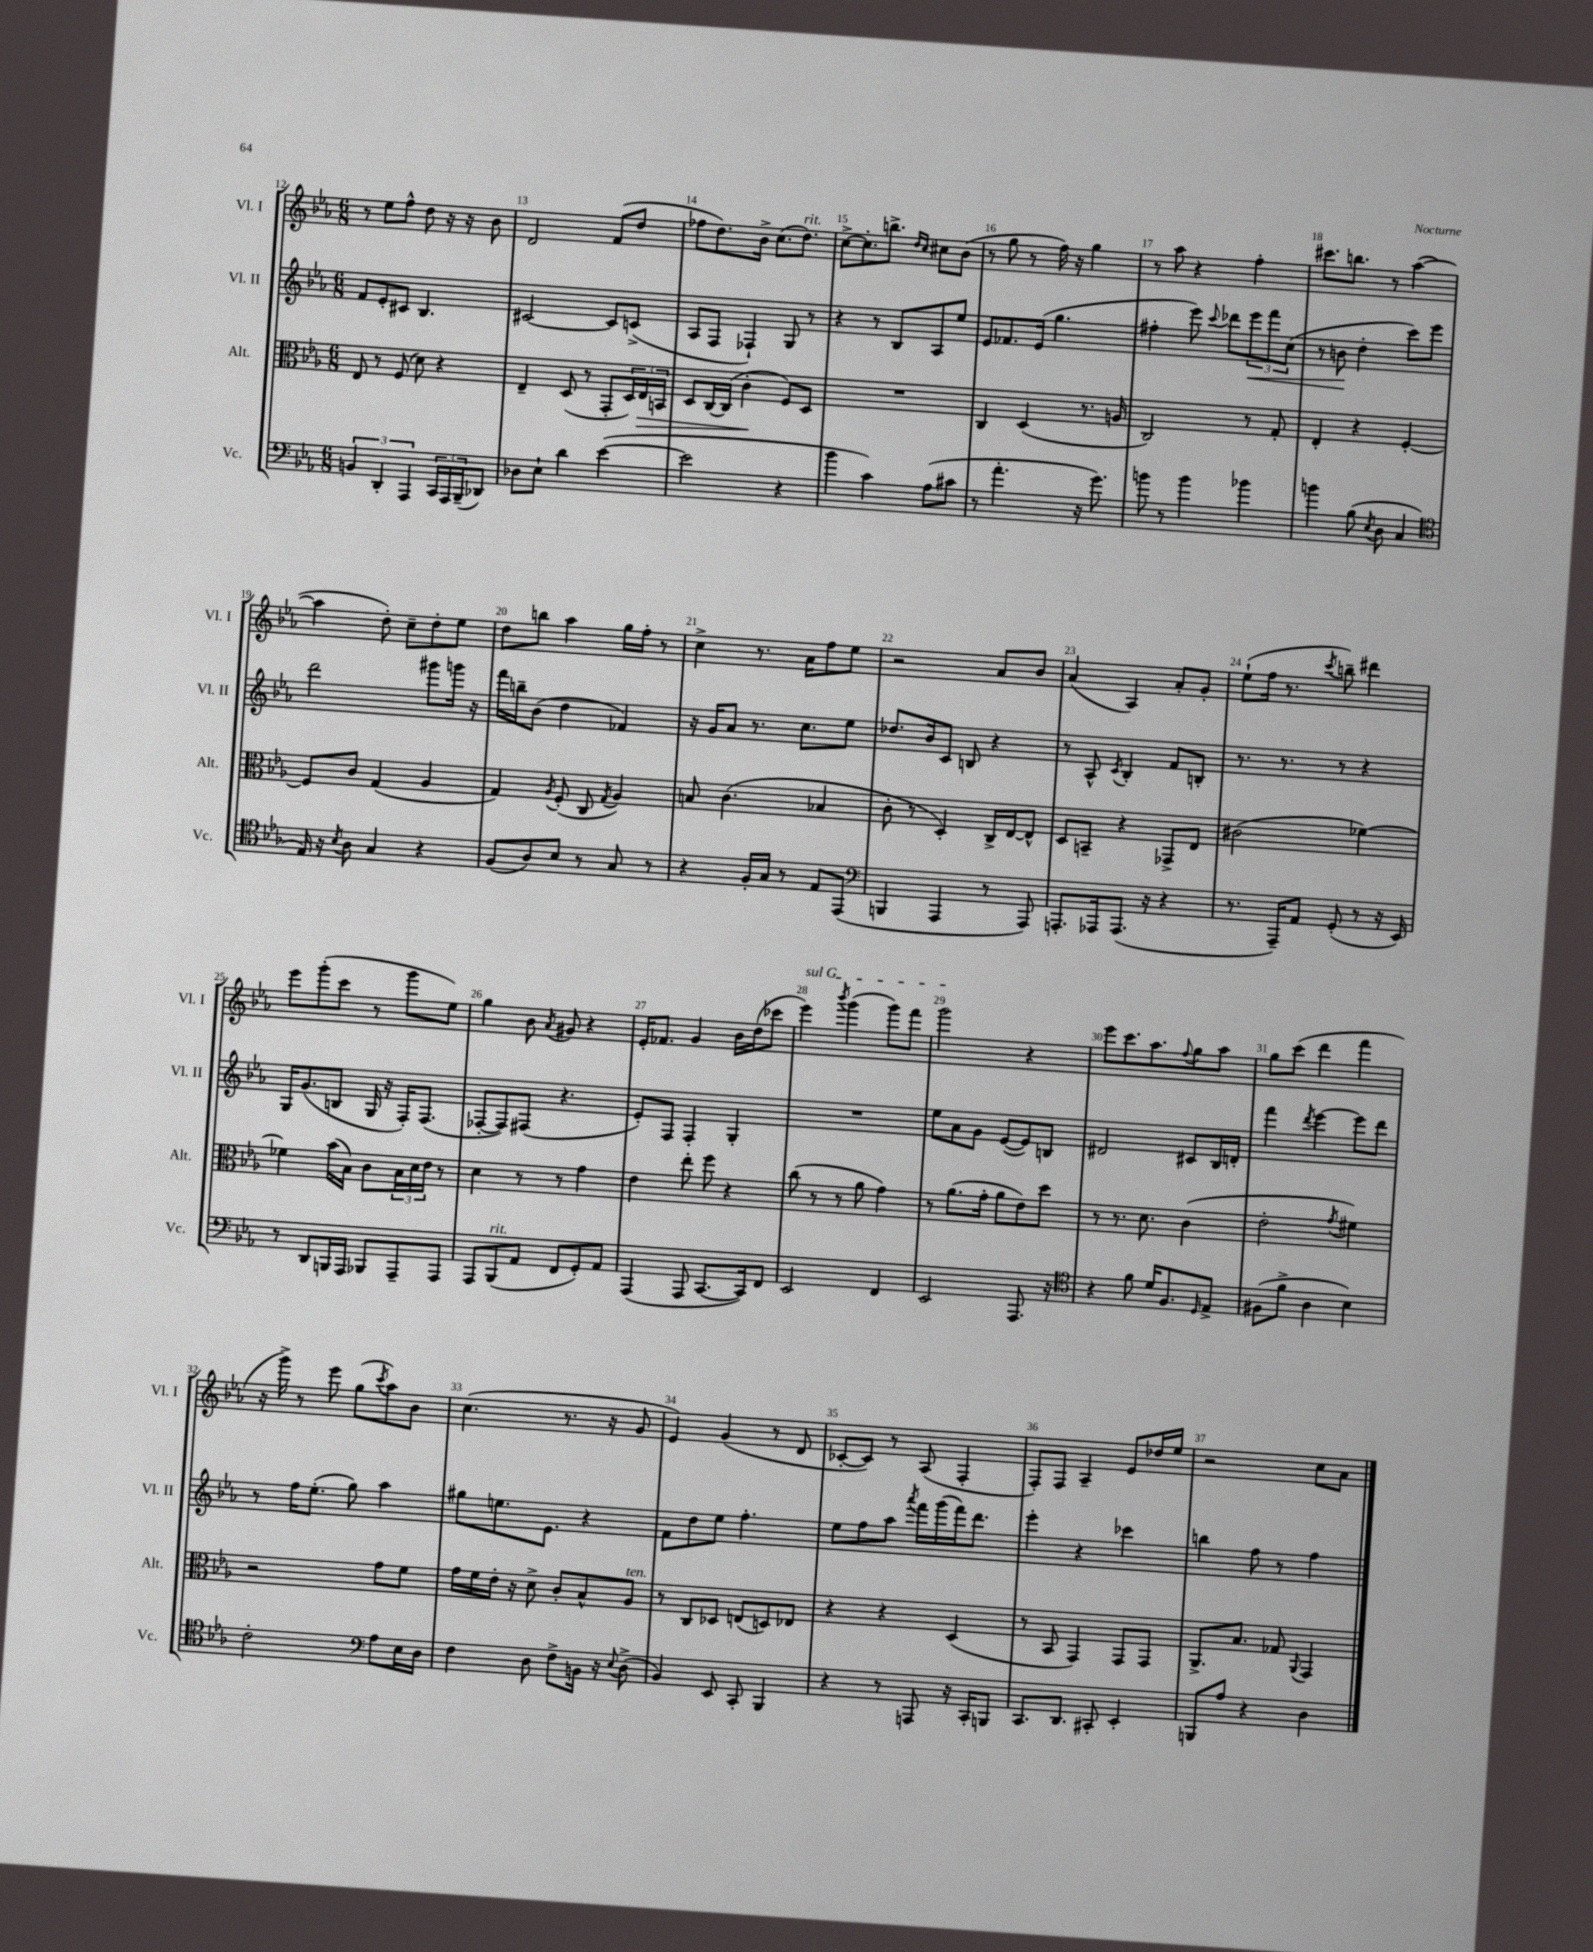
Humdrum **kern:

**kern	**kern	**kern	**kern
*staff4	*staff3	*staff2	*staff1
*clefF4	*clefC3	*clefG2	*clefG2
*k[b-e-a-]	*k[b-e-a-]	*k[b-e-a-]	*k[b-e-a-]
*M6/8	*M6/8	*M6/8	*M6/8
6BB	8E-	8f	8r
.	8r	8e-'	8ee-
6DD'	.	.	.
.	(8F	8c#	8ff^^
6AAA-	.	.	.
.	8d)	4.B-	8dd
24CC	4r	.	16r
24AAA-	.	.	.
.	.	.	16r
(24BBB-~	.	.	.
8DD-)	.	.	8b-
=	=	=	=
8D-	4E-~	[2c#	2d
8E-`	.	.	.
4d	(8D	.	.
.	8r	.	.
([4e-	8GG'	8c#]	(8f
.	24D)	(8c^	8dd
.	24E-	.	.
.	24BB	.	.
=	=	=	=
2e-]	8D	8A-	8ff-
.	[16C	8F	8.dd)
.	(16C]	.	.
.	4c'	4F-`)	.
.	.	.	16b-^
.	.	.	(8.cc
4r	8F)	8G	.
.	.	.	8.dd)
.	8D	8r	.
=	=	=	=
4b-	2.r	4r	[8cc^
.	.	.	8.cc']
4c)	.	8r	.
.	.	.	8.bb^
.	.	8B-	.
.	.	.	16qqdd
.	.	.	16qqcc
(8A-	.	8A-	8cc#
8c#	.	8ee-	(8b-
=	=	=	=
8r	4C	8e-	8r
4.a-'	.	8.f-	8gg
.	(4D	.	8r
.	.	(16e-	.
.	.	4.gg	16ff)
.	.	.	16r
16r	8.r	.	4gg
8.g)	.	.	.
.	16A	.	.
=	=	=	=
8b	2C)	4ff#'	8r
8r	.	.	8aa-
4b	.	8eee-)	4r
.	.	8qqccc	.
.	.	8ddd-	.
4b-	8r	12eee-	4ff'
.	.	12fff	.
.	8G'	.	.
.	.	(12cc	.
=	=	=	=
4b	4E-'	8r	8.ccc#
.	.	8b	.
.	.	.	8.bb
(8B-	4r	4dd'	.
8qE-	.	.	.
8D	.	.	8r
4C	[4F'	8ccc)	([4aa-
.	.	8eee-	.
=	=	=	=
*clefC4	*	*	*
16E-)	8F]	2ddd	4aa-]
16r	.	.	.
8qB-	.	.	.
8A-	8c	.	.
4G	(4G	.	8dd')
.	.	.	8cc~
4r	4A-	8ggg#	8dd'
.	.	16ggg	8ee-
.	.	16r	.
=	=	=	=
(8F	4G)	16fff	8dd
.	.	16bb~	.
8A-)	.	(8b-	8bb
.	8qA-	.	.
8B-	(8F'	4dd	4aa-
8r	8C	.	.
.	8qG	.	.
8G	4A-)	4f-)	16gg
.	.	.	16ff'
8r	.	.	8r
=	=	=	=
4r	8B	16r	4cc^
.	.	16g	.
.	(4.c	8a-	.
16F'	.	8.r	8.r
16G	.	.	.
8r	.	.	.
.	.	8.cc	16a-
8E-	4B-	.	8ff
(8EE-	.	8ee-	8ee-
=	=	=	=
*clefF4	*	*	*
4BBB	8c'	8.dd-	2r
.	8r	.	.
.	.	16b-	.
4AAA-	4D')	8c	.
.	.	8B	.
8r	16C^	4r	8a-
.	[16E-	.	.
8AAA-)	8E-^^]	.	8b-
=	=	=	=
8.AAA'	8D	8r	(4a-
.	8BB~	8A-^^	.
16AAA-	.	.	.
.	.	8qc	.
(8.AAA-	4r	4B-'	4A-)
16r	.	.	.
4r	8GG-^	8f	8a-'
.	8E-	8B'	8g'
=	=	=	=
8.r	(2c#	8.r	(8ee-`
.	.	.	16ff
16AAA-~)	.	8.r	8.r
8AA-	.	.	.
.	.	.	8qccc
(8GG'	.	8r	8bb~)
8r	[4f-)	4r	4ddd#
16r	.	.	.
16EE-)	.	.	.
=	=	=	=
8r	4f-]	16G	8eee-
.	.	(8.g	.
8DD	.	.	(8ggg'
16BBB	(16b-	8B	8ccc
16AAA-	16B-)	.	.
8BBB-	8c	16G	8r
.	.	16r	.
8AAA-~	24B-	16F')	8ggg
.	24d	.	.
.	.	(8.F	.
.	24e-	.	.
8AAA-	8r	.	8ee-)
=	=	=	=
8AAA-	4d	[8F-'	4gg
(8BBB-	.	8F-])	.
8AA-	8r	(8F#	8b-
.	.	.	8qa-
8FF	8r	4.r	8g#
8GG')	4g	.	4r
8AA-	.	.	.
=	=	=	=
(4AAA-	4e-	8e-')	16e-'
.	.	.	8.f-
.	.	8F	.
8AAA-	8ee-'	4F'	4g
[8.CC	8ff	.	.
.	4r	4G'	16b-
16CC])	.	.	(16dd
8FF	.	.	8ccc-
=	=	=	=
2EE-	(8cc	2.r	4eee-)
.	8r	.	.
.	.	.	8qbbb-
.	8r	.	(4ggg
.	8a-	.	.
4FF	4g)	.	8ggg)
.	.	.	8fff
=	=	=	=
2EE-	8r	8ee-	2ggg
.	(8.a-	8a-	.
.	.	8g	.
.	16g'	.	.
.	8a-	([8e-	.
8.AAA-	8e-)	8e-])	4r
.	8dd	8B	.
16r	.	.	.
=	=	=	=
*clefC4	*	*	*
4r	8r	2d#	8eee-
.	8.r	.	8.ccc
8f	.	.	.
.	8.d	.	8.aa-
16d	.	.	.
8.F	.	.	.
.	.	.	8qqff
.	(4c	8c#	8gg
16qqD	.	.	.
8E-^	.	16B-	8aa-
.	.	16d'	.
=	=	=	=
(8F#	2e-'	4fff	8gg
8f^	.	.	(8ccc
.	.	8qddd	.
4A-	.	[4eee-	4ddd
.	8qg	.	.
4B-)	4f#)	8eee-]	4fff
.	.	8ddd	.
=	=	=	=
2c'	2r	8r	16r
.	.	.	16ggg^)
.	.	16ff	8r
.	.	(8.ee-'	.
.	.	.	8eee-
.	.	8gg)	(8gg
*clefF4	*	*	*
.	.	.	8qccc
8A-	8g	4aa-	8aa-)
16E-	8f	.	8b-
16D	.	.	.
=	=	=	=
4F	16g	8gg#	(4.cc
.	16f	.	.
.	16e-'	8.ee	.
.	16r	.	.
8D	8d^	.	.
.	.	8.e-	.
8F^	8c'	.	8.r
16BB	8B-^^	4r	.
16r	.	.	16r
8qqE-	.	.	.
(8D^	8A-	.	8g
=	=	=	=
4BB-)	8r	8f	4e-)
.	8C	8dd	.
8EE-	8D-	8ee-	(4g
8CC'	(8E	4.ff'	.
4BBB-	8D)	.	8r
.	8E-	.	8d
=	=	=	=
4r	4r	8ee-	[8c-'
.	.	8ff	8c-])
8r	4r	8aa-	8r
.	.	8qaaa-	.
8AAA	.	16fff	(8A-
.	.	(16ggg	.
16r	(4D	16fff)	4F'
16CC'	.	8.ddd	.
8BBB	.	.	.
=	=	=	=
8.CC	8r	4eee-'	8F')
.	8BB-	.	8F
8.DD	.	.	.
.	4GG)	4r	4A-~
8CC#'	.	.	.
4EE-'	8GG	4ccc-	8e-
.	8GG	.	16dd-
.	.	.	16ee-
=	=	=	=
8BBB	8.AA-^	4bb	2r
8A-	.	.	.
.	8.B-	.	.
4r	.	8ff	.
.	8G-	8r	.
.	8qqAA-	.	.
4D	4GG	4ff	8cc
.	.	.	8a-
==	==	==	==
*-	*-	*-	*-
